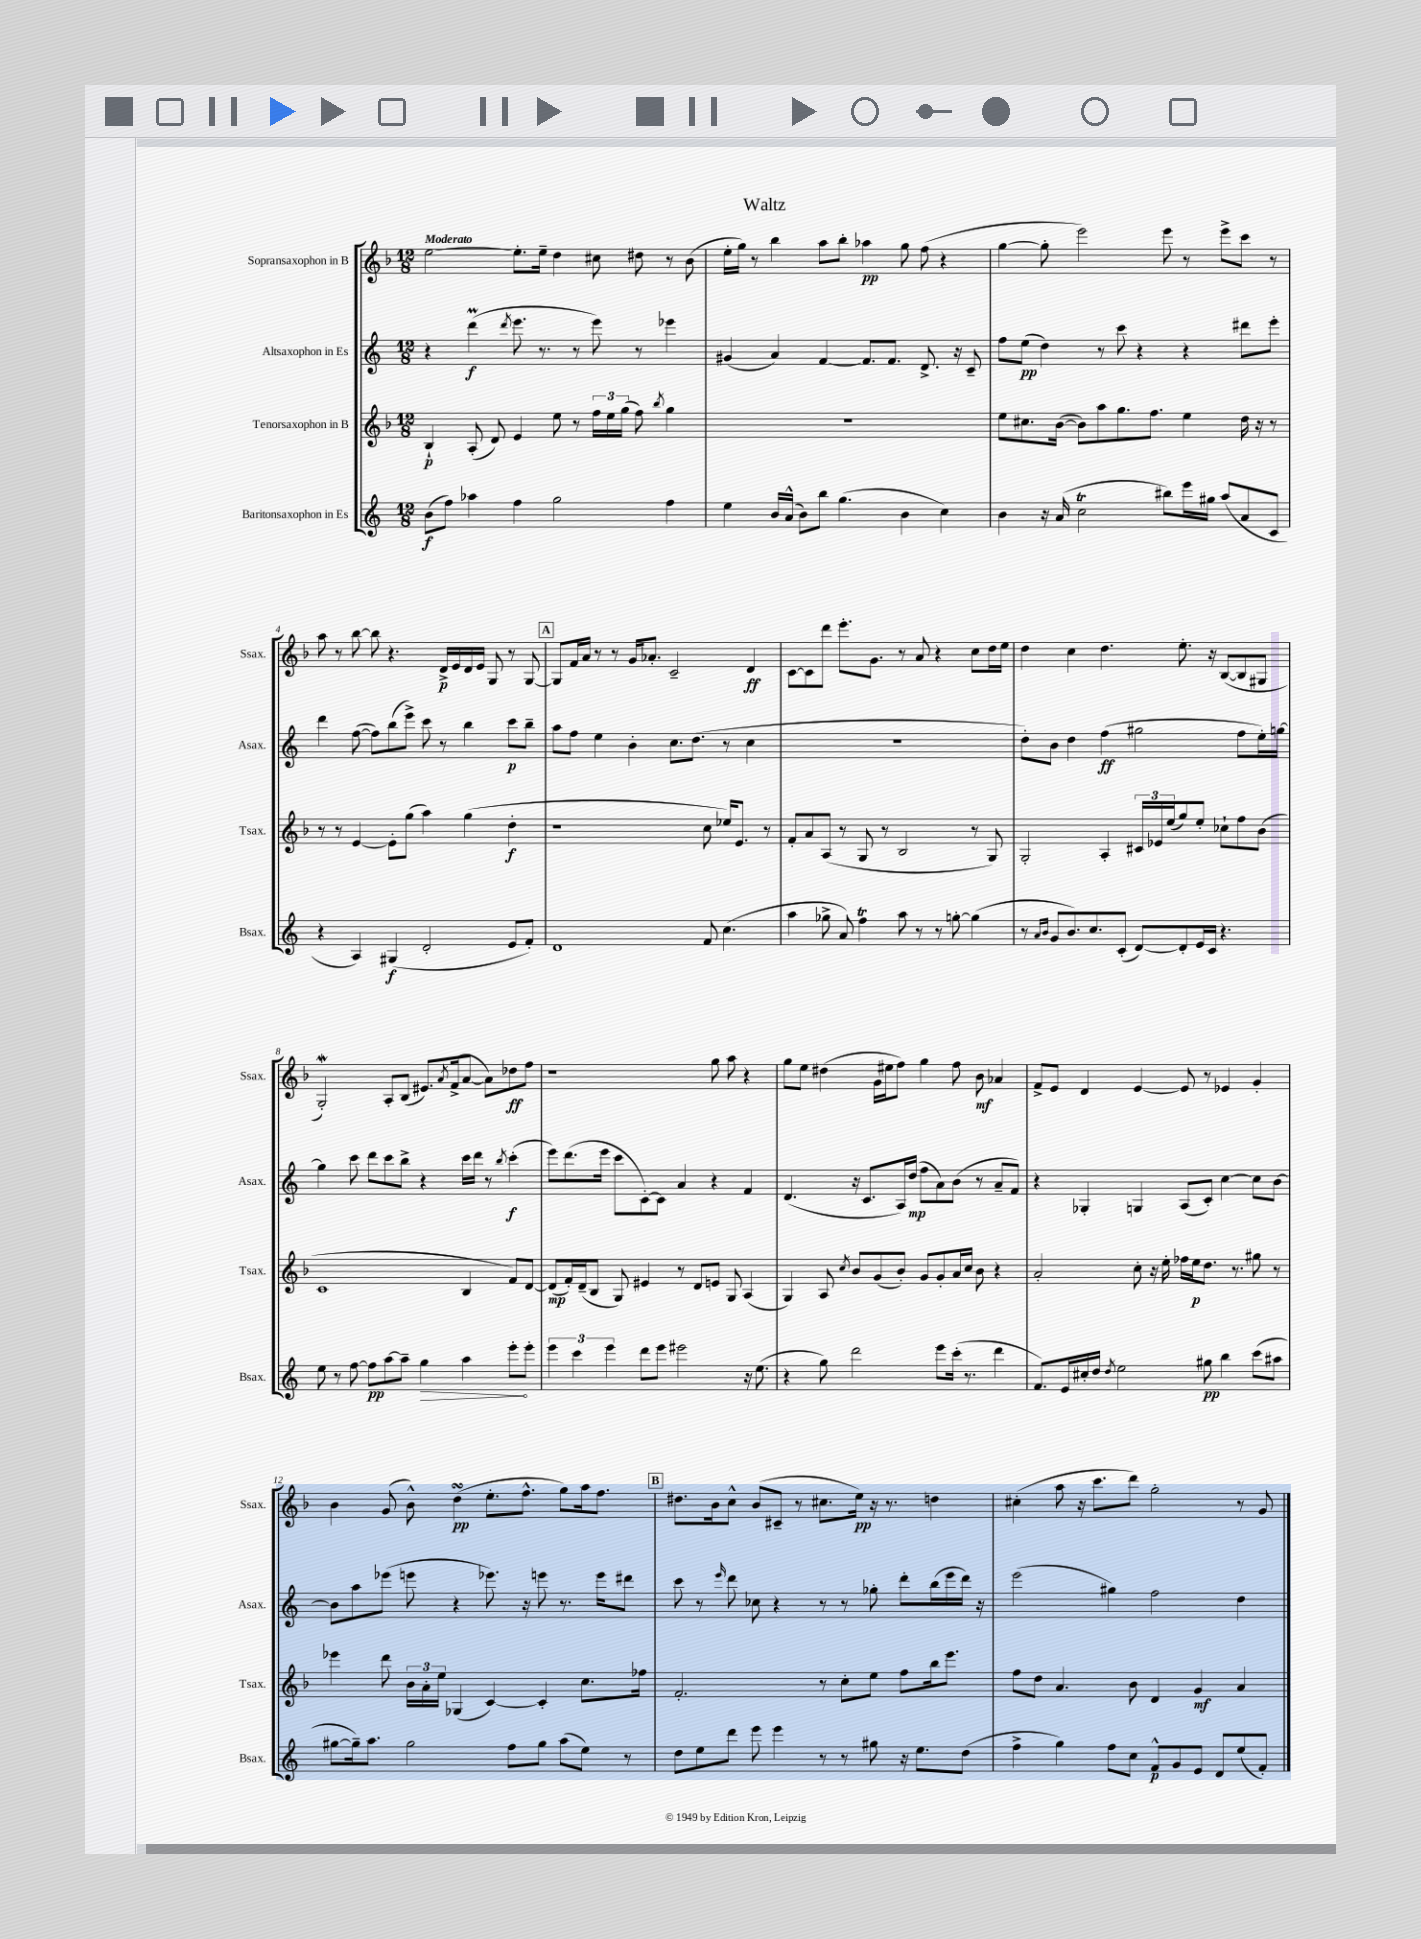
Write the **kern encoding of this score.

**kern	**kern	**kern	**kern
*staff4	*staff3	*staff2	*staff1
*clefG2	*clefG2	*clefG2	*clefG2
*k[]	*k[b-]	*k[]	*k[b-]
*M12/8	*M12/8	*M12/8	*M12/8
(8b	4B-`	4r	[2ee
8ff)	.	.	.
4aa-	(8A'	(4ddd	.
.	8d)	.	.
.	.	8qddd	.
4ff	4e	8.eee	8.ee']
.	.	8.r	16ee~
2gg	8ee	.	4dd
.	8r	8r	.
.	24ff	8eee)	8cc#
.	24ee	.	.
.	(24gg	.	.
.	8ff)	8r	8dd#
.	8qbb-	.	.
4ff	4gg	4eee-	8r
.	.	.	(8b-
=	=	=	=
4ee	1.r	(4g#	16ee'
.	.	.	16gg)
.	.	.	8r
16b	.	4a)	4bb-
(16a^^	.	.	.
8b)	.	.	.
8bb	.	[4f	8aa
(4.gg	.	.	8bb-'
.	.	8.f]	4aa-
.	.	8.f	.
4b	.	.	8gg
.	.	8.d^	(8ff
4cc)	.	.	4r
.	.	16r	.
.	.	8c~	.
=	=	=	=
4b	8ee	8ff	[4gg
.	8.cc#	(8ee	.
16r	.	4dd)	8gg']
(16a	([16b-	.	.
2cc	8b-])	.	2eee)
.	8aa	8r	.
.	8.gg	8ccc	.
.	.	4r	.
.	8.ff	.	.
8bb#)	.	.	8eee
16eee	4ee	4r	8r
16gg#	.	.	.
(8aa	.	.	8eee^
8a	16dd	8ddd#	8ccc
.	16r	.	.
8c	8r	8eee'	8r
=	=	=	=
4r	8r	4ddd	8aa
.	8r	.	8r
4A)	[4e	([8ff	[8bb-
.	.	8ff])	8bb-]
(4G#	8e']	(8bb	4.r
.	(8gg	8eee^)	.
2d'	4aa)	8ccc	.
.	.	8r	16d^
.	.	.	16e
.	(4gg	4bb	16d
.	.	.	16e
.	.	.	8G
8e	4dd'	8ccc	8r
8f')	.	8bb~	[8G
=	=	=	=
1d	1r	8aa	8G]
.	.	8ff	16f
.	.	.	16a
.	.	4ee	8r
.	.	.	8r
.	.	4b'	16g
.	.	.	8.a-'
.	.	8.cc	2c~
.	.	(8.dd	.
8f	8cc	.	.
(4.cc	16ee-)	8r	.
.	8.e	.	.
.	.	4cc	4d
.	8r	.	.
=	=	=	=
4aa	8f'	1.r	[8c
.	8a	.	8c]
8gg-^	(8A	.	8ddd
8a)	8r	.	8.eee'
4ff	8G	.	.
.	.	.	8.g
.	8r	.	.
8aa	2B-	.	8r
8r	.	.	8a
8r	.	.	4r
[8gg'	.	.	.
(4gg]	8r	.	8cc
.	8G)	.	16dd
.	.	.	16ee
=	=	=	=
8r	2G'	8dd')	4dd
16qqa	.	.	.
16qqb	.	.	.
8g	.	8b	.
8.b)	.	4dd	4cc
8.cc	.	.	.
.	4A'	(4ff	4.dd
(8c'	.	.	.
[8d)	24c#	2gg#	.
.	24e-	.	.
.	(24ee	.	.
8d']	8gg)	.	8.ee'
16e	8ee'	.	.
16c	.	.	16r
4.r	8cc-`	.	([8B-
.	8ff	8ff	8B-]
.	(8b-	16ee')	8G#
.	.	[16gg	.
=	=	=	=
8ee	1c	4gg]	2G')
8r	.	.	.
[8ff	.	8ccc	.
8ff]	.	8ddd	.
[8aa	.	8ccc	8A'
8aa~]	.	8bb^	(8B-
4gg	.	4r	8.e#)
.	.	.	8qa
.	.	.	(16f^
4aa	4B-	16ccc	[8a
.	.	16ddd	.
.	.	8r	8a])
.	.	8qbb	.
8eee'	8f)	(4ccc'	8dd-
8eee'	[8d	.	8ff
=	=	=	=
6eee	(8d]	8eee)	1r
.	16f')	(8.ddd	.
6ccc	.	.	.
.	(16d~	.	.
.	8B-	.	.
.	.	16eee	.
6eee	.	.	.
.	8G)	8ccc	.
8ddd	4e#	[8c')	.
8eee	.	8c]	.
2eee#	8r	4a	.
.	8d	.	.
.	8e	4r	8gg
.	8G	.	8aa
16r	(4A	4f	4r
(8.ee	.	.	.
=	=	=	=
4r	4G)	(4.d	8gg
.	.	.	8ee
8gg)	8A	.	(4dd#
.	8qcc	.	.
2ddd	8b-	16r	.
.	.	8.c	.
.	(8g	.	16g
.	.	.	16ee#
.	8b-')	16A)	8ff)
.	.	(16dd	.
.	8g	8ff	4gg
8eee	8g'	8a)	.
(16ccc'	16a	(8b	8ff
8.r	16cc	.	.
.	8b-	8r	8b-
4ddd	4r	8a~	4a-
.	.	8f)	.
=	=	=	=
8.f)	2a'	4r	8f^
.	.	.	8e
16e	.	.	.
16cc#'	.	4G-'	4d
16dd	.	.	.
8qdd	.	.	.
2ee	.	.	.
.	8cc'	4G	[4e
.	16r	.	.
.	16ee'	.	.
.	16ff-	(8A	8e]
.	16ee	.	.
8gg#	8.dd	8c')	8r
4bb	.	[4cc	4e-
.	8.r	.	.
(8ccc	8gg#	8cc]	4g'
8aa#	8r	[8b	.
=	=	=	=
[8gg#	4eee-	8b]	4b-
16gg#~])	.	8aa	.
8.aa	.	.	.
.	8ddd	(8eee-	(8g
2gg#	24b-	8eee	8b-^^)
.	24a'	.	.
.	24ee	.	.
.	(4G-	4r	(4dd
.	[4c)	8.eee-)	8.ee'
8ff	.	.	.
.	.	16r	8.ff^^
8gg#	4c']	8eee	.
(8aa	.	8.r	8gg)
8ee)	8.cc	.	16aa
.	.	16eee	8.ff
8r	.	8ddd#	.
.	16ff-	.	.
=	=	=	=
8dd	2.f'	8ccc	8.dd#
8ee	.	8r	.
.	.	.	16b-
.	.	16qqeee	.
8ddd	.	8ddd	8cc^^
8eee	.	8cc-	(8b-
4eee	.	4r	8c#~
.	.	.	8r
8r	8r	8r	8.cc#
8r	8cc'	8r	.
.	.	.	16ee)
8gg#	8ee	8gg-'	16r
.	.	.	8.r
16r	8ff	8ddd'	.
8.ee	.	.	.
.	16bb-	(16bb	4dd
.	8.eee	16eee	.
(8dd	.	16ddd)	.
.	.	16r	.
=	=	=	=
4ff^	8ff	(2eee	(4cc#'
.	8dd	.	.
4gg)	4.a	.	8aa
.	.	.	16r
.	.	.	8.ccc
8ff	.	4gg#)	.
8cc	8b-	.	8ddd)
8f^^	4d	2ff	2gg'
8g	.	.	.
8e	4g	.	.
8d	.	.	.
(8ee	4a	4dd	8r
8f')	.	.	8g
==	==	==	==
*-	*-	*-	*-
